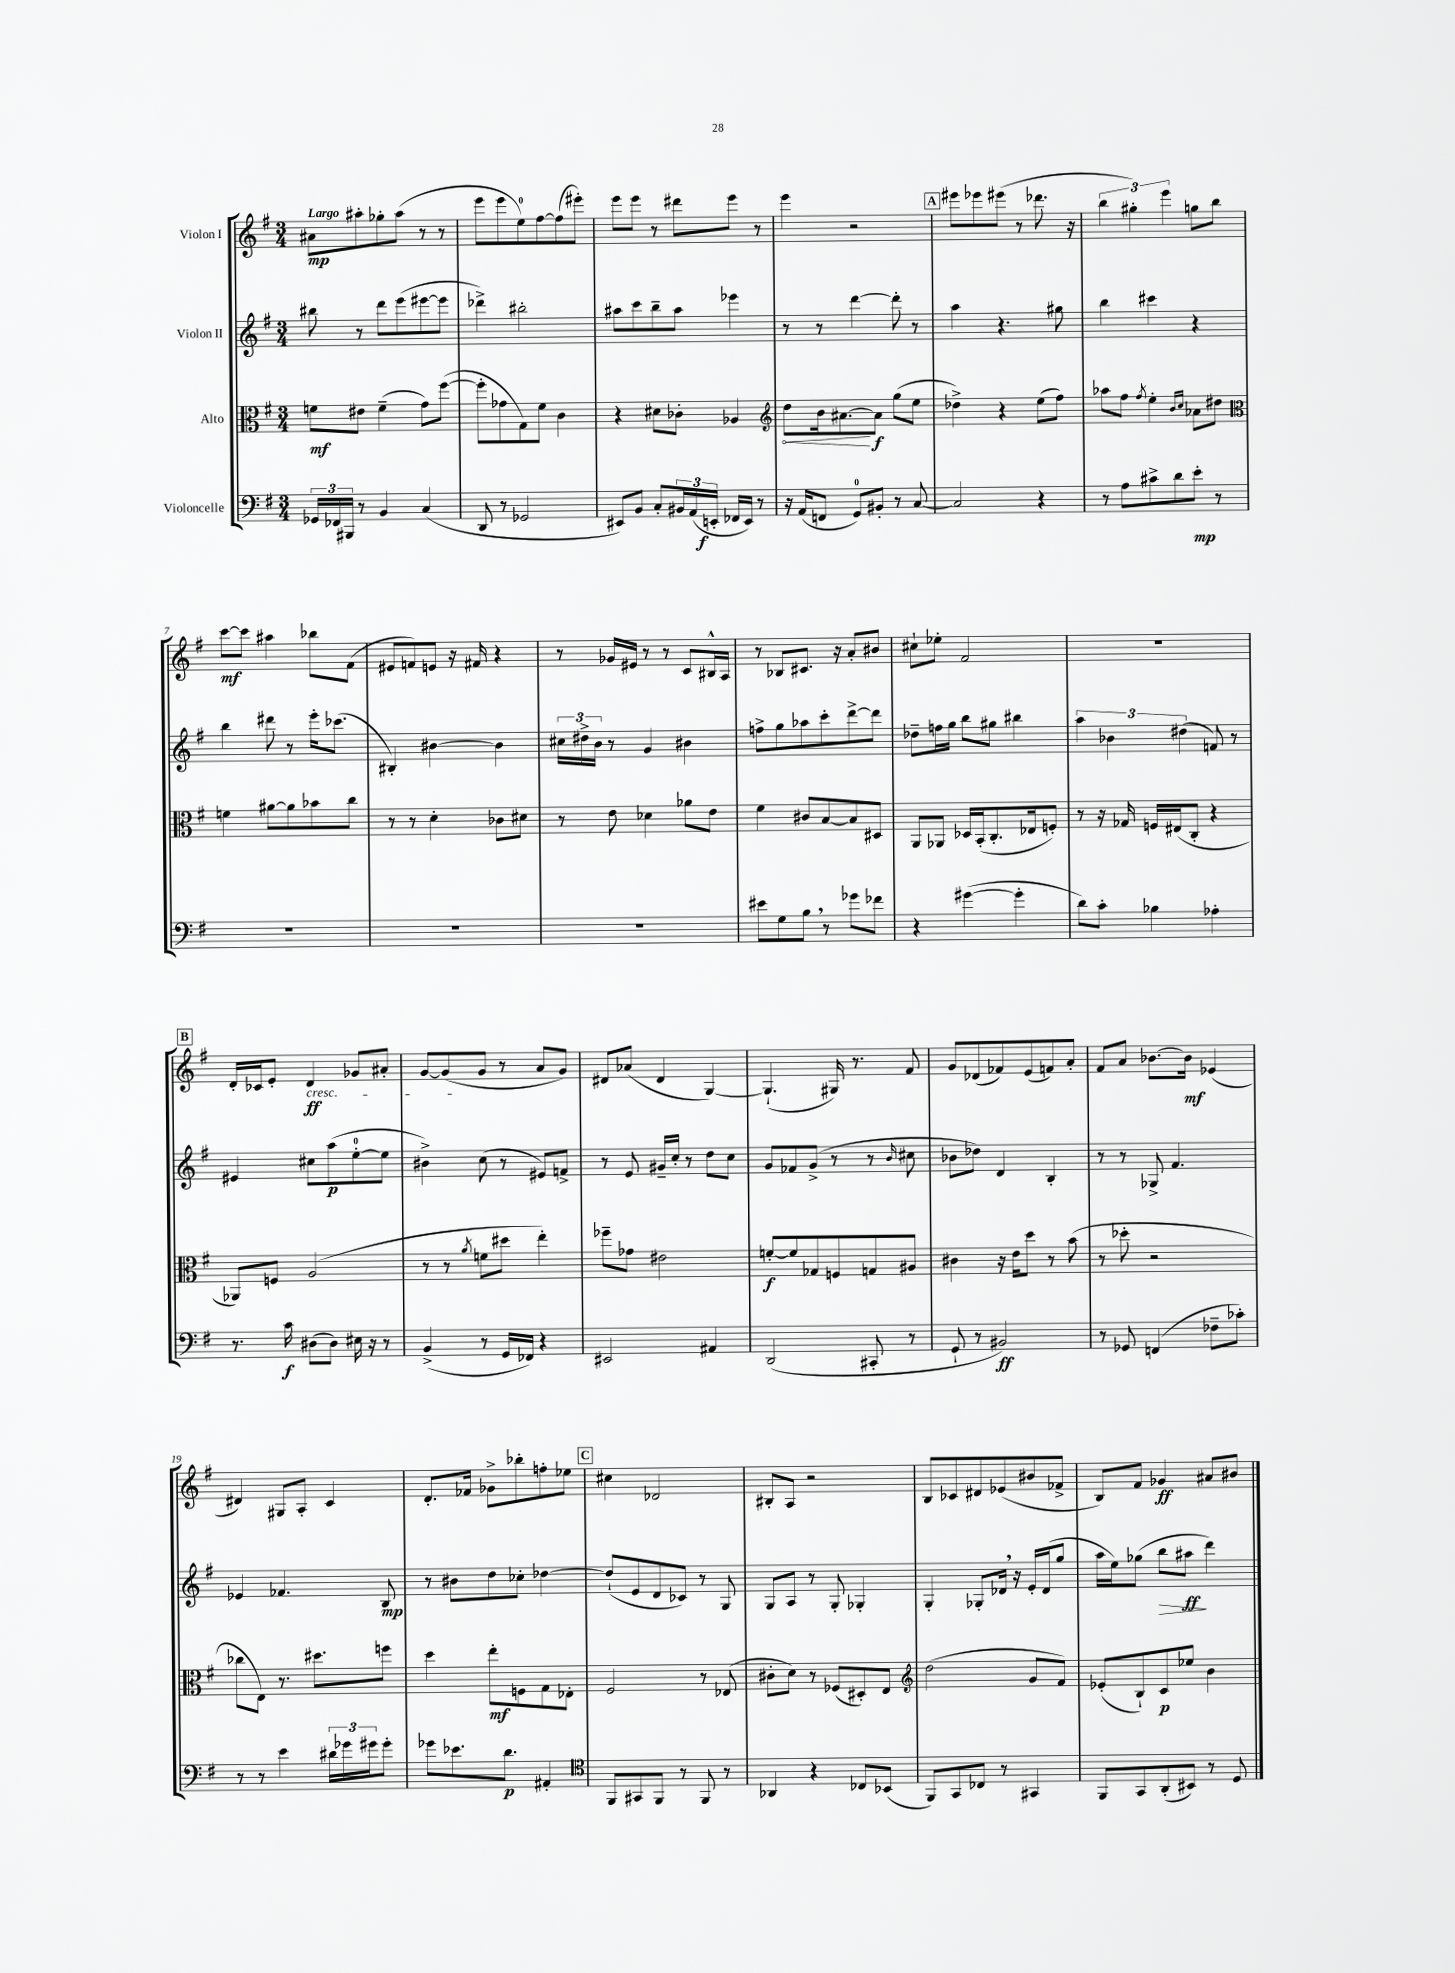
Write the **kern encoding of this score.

**kern	**kern	**kern	**kern
*staff4	*staff3	*staff2	*staff1
*clefF4	*clefC3	*clefG2	*clefG2
*k[f#]	*k[f#]	*k[f#]	*k[f#]
*M3/4	*M3/4	*M3/4	*M3/4
24GG-	8f	8bb#	8a#
24FF-	.	.	.
24BBB#	.	.	.
8r	8e#	8r	8aa#'
4BB	(4f~	8ddd	8gg-'
.	.	(8eee	(8aa#
(4C	8g)	[8eee#	8r
.	([8ff#	8eee#]	8r
=	=	=	=
8DD	8ff#']	4ddd-^)	8eee
8r	8g-	.	8eee
2GG-	8G)	2bb#'	8ee)
.	8f#	.	[8ff#
.	4c	.	(8ff#]
.	.	.	8eee#')
=	=	=	=
8EE#)	4r	8aa#	8eee
8BB	.	8ccc	8eee
8C'	8d#	8bb~	8r
24BB#	8c-'	8aa#	8ddd#
(24AA	.	.	.
24EE'	.	.	.
16FF-	4A-	4eee-	8eee
16EE)	.	.	.
8r	.	.	8r
=	=	=	=
*	*clefG2	*	*
16r	8dd	8r	4eee
(16AA	.	.	.
8FF	16b	8r	.
.	[8.a#	.	.
8GG)	.	[4ddd	2r
8BB#'	8a#]	.	.
8r	(8gg	8ddd']	.
[8C	8ee	8r	.
=	=	=	=
2C]	4dd-^)	4aa	8eee#
.	.	.	8eee-
.	4r	4.r	(8eee#
.	.	.	8r
4r	(8ee	.	8.ddd-
.	8ff#)	8gg#	.
.	.	.	16r
=	=	=	=
8r	8aa-	4bb	6bb
8A	8ff#	.	.
.	.	.	6gg#')
.	8qff#	.	.
8c#^	4ee'	4ccc#	.
.	.	.	6eee
8d	.	.	.
.	16qqb	.	.
.	16qqcc	.	.
8e'	8a-	4r	8gg
8r	8dd#	.	8bb
=	=	=	=
*	*clefC3	*	*
2.r	4f	4bb	[8ccc
.	.	.	8ccc]
.	[8a#	8ddd#	4aa#
.	8a#]	8r	.
.	8b-	16eee'	8bb-
.	.	(8.ccc-	.
.	8cc	.	(8f#
=	=	=	=
2.r	8r	4B#')	8e#
.	8r	.	8f)
.	4d'	[4b#	8e
.	.	.	16r
.	.	.	16f#
.	8c-	4b#]	4r
.	8d#	.	.
=	=	=	=
2.r	8r	24cc#	8r
.	.	24dd#^	.
.	.	24b	.
.	8e	8r	16g-
.	.	.	16e#
.	4d-	4g	8r
.	.	.	8r
.	8a-	4b#	8c
.	8e	.	16B#^^
.	.	.	16A
=	=	=	=
8e#	4f#	8ff^	8r
8G	.	8gg	8B-
8B	8c#	8aa-	8.c#
8r	[8B	8ccc'	.
.	.	.	16r
8g-	8B]	[8ddd^	8a'
8f-	8D#	8ddd]	8b#
=	=	=	=
4r	8AA	8dd-~	8cc#`
.	8AA-	16ff	8ee-'
.	.	16gg	.
([4g#	16D-	8bb	2f#
.	(16BB'	.	.
.	8.C'	8gg#	.
4g#']	.	4bb#	.
.	16E-	.	.
.	8F')	.	.
=	=	=	=
8d)	8r	6aa	2.r
8c'	16r	.	.
.	.	6b-	.
.	16G-	.	.
4B-	16F	.	.
.	(16E#	.	.
.	.	(6dd#	.
.	8C'	.	.
4A-'	4r	8f)	.
.	.	8r	.
=	=	=	=
8.r	8AA-)	4e#	16d'
.	.	.	16c-
.	8F	.	8e'
16c	.	.	.
(8D#	(2A	8cc#	4d
8D#)	.	(8aa	.
16E#	.	[8ee'	8g-
16r	.	.	.
8r	.	8ee]	8a#'
=	=	=	=
(4BB^	8r	4b#^)	[8g
.	8r	.	(8g]
.	8qa	.	.
8r	8f	(8cc	8g
16GG	8dd#	8r	8r
16FF-)	.	.	.
4r	4ee')	8e#)	8a
.	.	8f^	8g)
=	=	=	=
2EE#	8ff-~	8r	8d#
.	8g-	8e	(8a-
.	2e#	16g#~	4d#
.	.	16cc'	.
.	.	8r	.
4AA#	.	8dd	[4G)
.	.	8cc	.
=	=	=	=
(2DD	[8f'	8g	(4.G`]
.	8f]	8f-	.
.	8G-	(8g^	.
.	8F	8r	16G#)
.	.	.	8.r
8CC#'	8G	8r	.
.	.	16qqb	.
8r	8A#	8cc#	8f#
=	=	=	=
8GG`	4c#	8b-	8g
8r	.	8dd-)	(8d-
2BB#)	16r	4d	8f-)
.	16e	.	.
.	8dd	.	(8e
.	8r	4B'	8f)
.	(8b	.	8a'
=	=	=	=
8r	8r	8r	8f#
8GG-	8dd-'	8r	8a
(4FF	2r	8G-^	[8.b-
.	.	4.f#	.
.	.	.	16b-]
8F-~	.	.	(4e-
8c-')	.	.	.
=	=	=	=
8r	8cc-	4e-	4d#)
8r	8E)	.	.
4e	8.r	4.f-	8G#
.	.	.	8A'
.	8.dd#	.	.
24d#	.	.	4c
24g-	.	.	.
24g#	.	.	.
8g#'	8ff	8B	.
=	=	=	=
8g-	4dd	8r	8.d'
8.e-	.	8b#	.
.	.	.	16f-
.	8ee'	8dd	8g-^
8.d	.	.	.
.	8F	8cc-'	8bb-'
4AA#'	8G	[4dd-	8ff'
.	8E-'	.	8ee-
=	=	=	=
*clefC4	*	*	*
8FF#	2F#	(8dd-`]	4cc#
8GG#	.	8e	.
8FF#	.	8d	2d-
8r	.	8c-)	.
8FF#	8r	8r	.
8r	(8E-	8G	.
=	=	=	=
4AA-	8c#'	8G	8B#'
.	8d)	8A	8A
4r	8r	8r	2r
.	(8F-	8G'	.
8C-	8D#')	4G-'	.
(8BB-	8E	.	.
=	=	=	=
*	*clefG2	*	*
8FF#)	(2dd	4G'	8B
8GG	.	.	8c-
8C-	.	8G-'	8d#
8r	.	16d-	(8e-
.	.	16r	.
4GG#	8g	16e'	8b#
.	.	(16d-	.
.	8f#)	8gg	8f-^
=	=	=	=
8FF#	(8e-'	16aa	8B)
.	.	16ee)	.
8GG	8B`)	(8gg-	8f#
(8AA'	8c	8bb	4g-
8BB#)	8ee-	8aa#	.
8r	4b	4ddd)	8a#
8D	.	.	8b#
==	==	==	==
*-	*-	*-	*-
